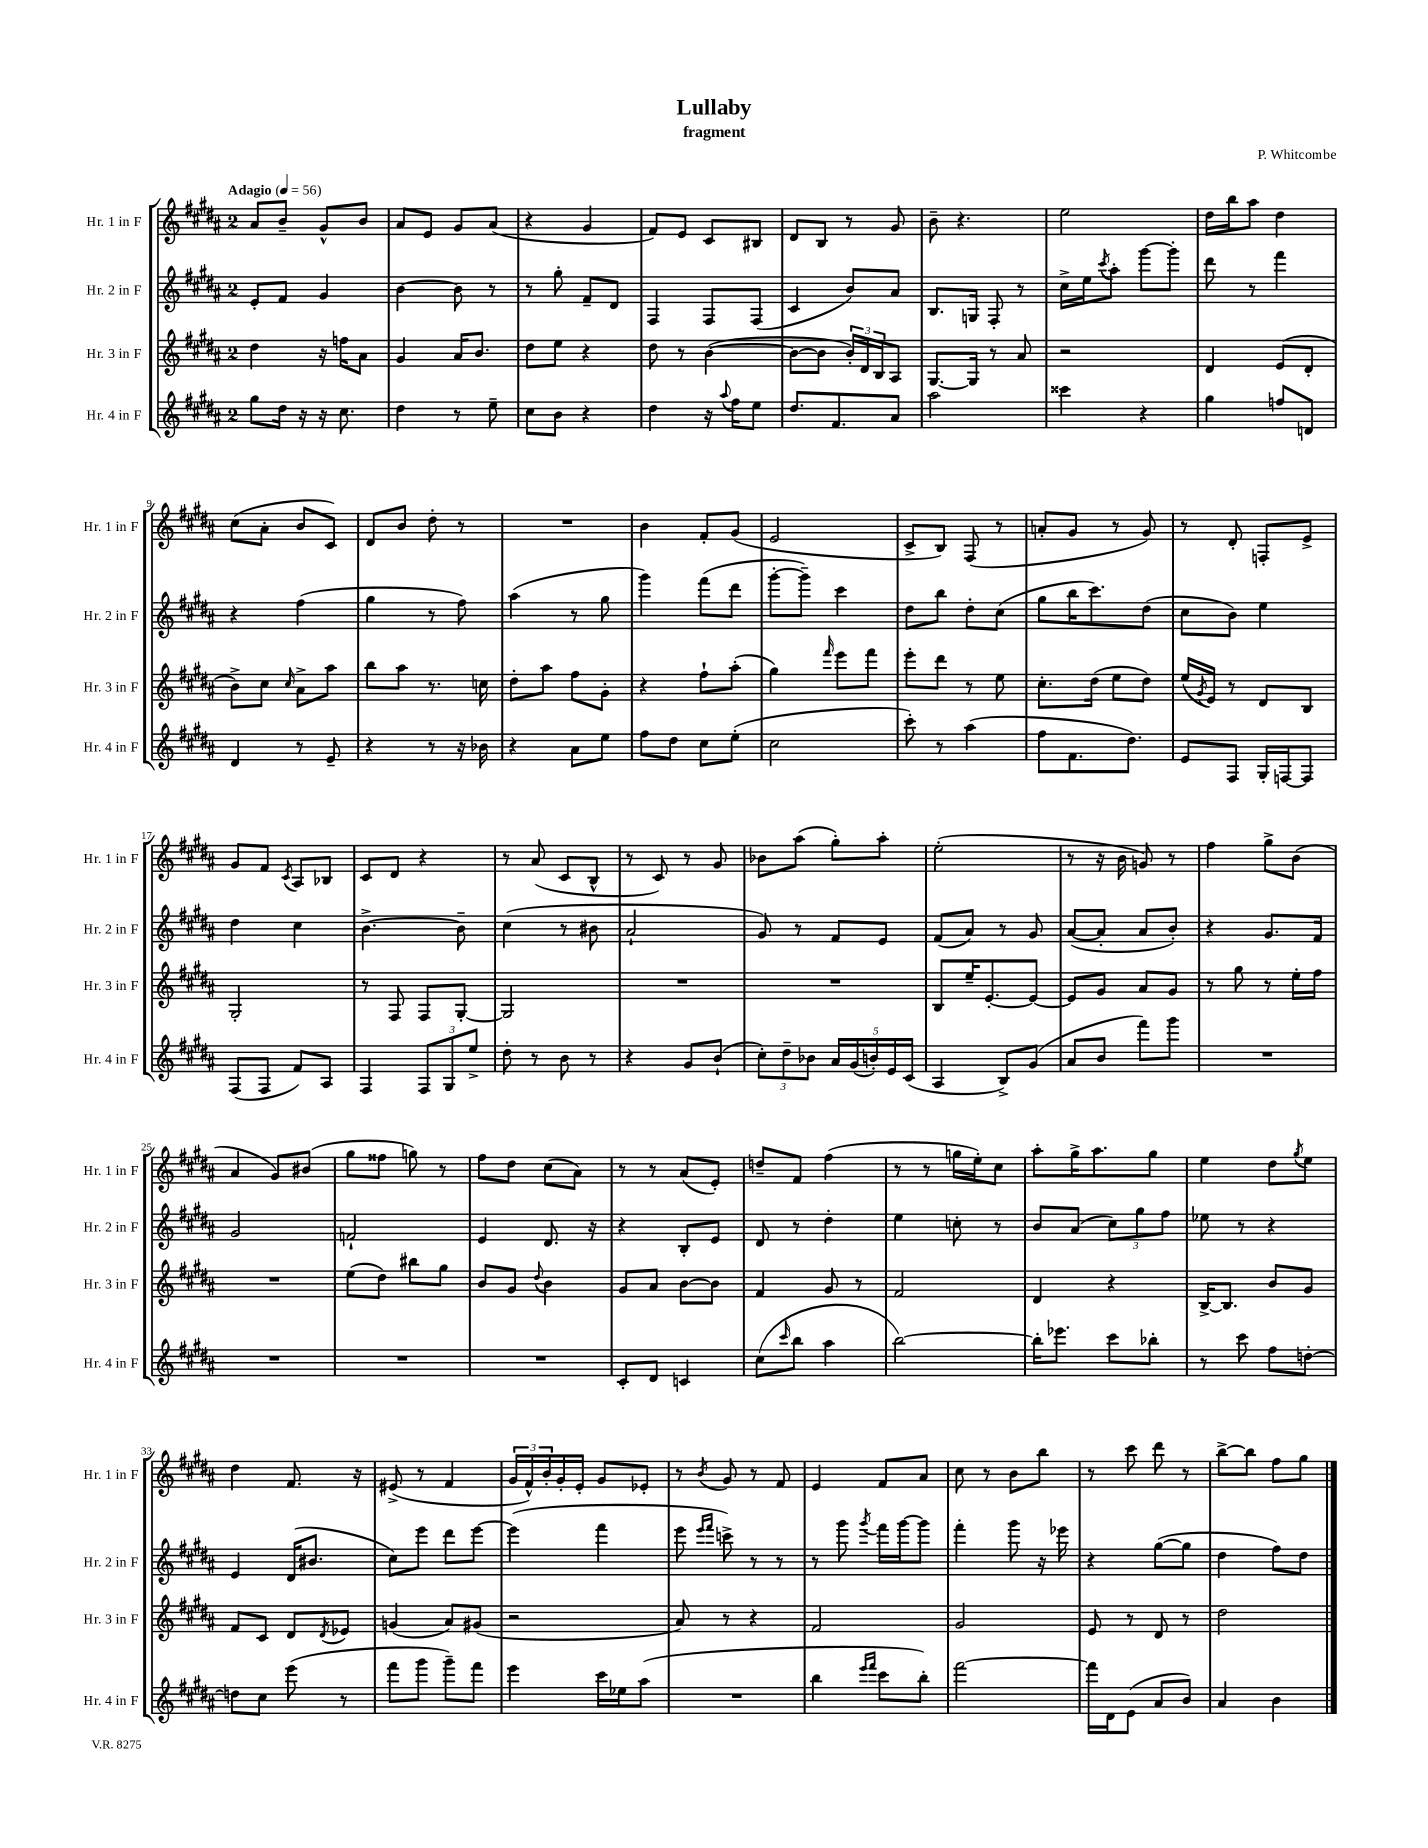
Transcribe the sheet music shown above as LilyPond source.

\header { title = "Lullaby" composer = "P. Whitcombe" subtitle = "fragment" }
<<
\new StaffGroup <<
\new Staff = "s0" \with { instrumentName = "Hr. 1 in F" shortInstrumentName = "Hr. 1 in F" } {
    \clef treble \key b \major \once \override Staff.TimeSignature.style = #'single-digit \time 2/4 \tempo "Adagio" 4 = 56
    ais'8 b'8-- gis'8-^ b'8 |
    ais'8 e'8 gis'8 ais'8( |
    r4 gis'4 |
    fis'8) e'8 cis'8 bis8 |
    dis'8 b8 r8 gis'8 |
    b'8-- r4. |
    e''2 |
    dis''16 b''16 ais''8 dis''4 |
    cis''8( ais'8-. b'8 cis'8) |
    dis'8 b'8 dis''8-. r8 |
    R2 |
    b'4 fis'8-. gis'8( |
    e'2 |
    cis'8-> b8) fis8( r8 |
    a'8-. gis'8 r8 gis'8) |
    r8 dis'8-. f8-. e'8-> |
    gis'8 fis'8 \acciaccatura { cis'8 } ais8 bes8 |
    cis'8 dis'8 r4 |
    r8 ais'8( cis'8 b8-^ |
    r8 cis'8) r8 gis'8 |
    bes'8 ais''8( gis''8-.) ais''8-. |
    e''2-.( |
    r8 r16 b'16 g'8) r8 |
    fis''4 gis''8-> b'8( |
    ais'4 gis'8) bis'8( |
    gis''8 fisis''8 g''8) r8 |
    fis''8 dis''8 cis''8( ais'8) |
    r8 r8 ais'8( e'8-.) |
    d''8-- fis'8 fis''4( |
    r8 r8 g''16 e''16-.) cis''8 |
    ais''8-. gis''16-> ais''8. gis''8 |
    e''4 dis''8 \acciaccatura { gis''8 } e''8 |
    dis''4 fis'8. r16 |
    eis'8->( r8 fis'4 |
    \tuplet 3/2 { gis'16 fis'16-^) b'16-. } gis'16-. e'16-. gis'8 ees'8-. |
    r8 \acciaccatura { b'8 } gis'8 r8 fis'8 |
    e'4 fis'8 ais'8 |
    cis''8 r8 b'8 b''8 |
    r8 cis'''8 dis'''8 r8 |
    b''8~-> b''8 fis''8 gis''8 \bar "|." |
}
\new Staff = "s1" \with { instrumentName = "Hr. 2 in F" shortInstrumentName = "Hr. 2 in F" } {
    \clef treble \key b \major \once \override Staff.TimeSignature.style = #'single-digit \time 2/4
    e'8-. fis'8 gis'4 |
    b'4~ b'8 r8 |
    r8 gis''8-. fis'8-- dis'8 |
    fis4 fis8 fis8( |
    cis'4 b'8) ais'8 |
    b8. g16 fis8-. r8 |
    cis''16-> e''16 \acciaccatura { cis'''8 } ais''8-. gis'''8~ gis'''8-. |
    dis'''8 r8 fis'''4 |
    r4 fis''4( |
    gis''4 r8 fis''8) |
    ais''4( r8 gis''8 |
    gis'''4) fis'''8( dis'''8 |
    gis'''8~-. gis'''8--) cis'''4 |
    dis''8 b''8 dis''8-. cis''8( |
    gis''8 b''16 cis'''8.) dis''8( |
    cis''8 b'8) e''4 |
    dis''4 cis''4 |
    b'4.~-> b'8-- |
    cis''4( r8 bis'8 |
    ais'2-! |
    gis'8) r8 fis'8 e'8 |
    fis'8( ais'8) r8 gis'8 |
    ais'8~( ais'8-. ais'8 b'8-.) |
    r4 gis'8. fis'16 |
    gis'2 |
    f'2-! |
    e'4 dis'8. r16 |
    r4 b8-. e'8 |
    dis'8 r8 dis''4-. |
    e''4 c''8-. r8 |
    b'8 ais'8( \tuplet 3/2 { cis''8) gis''8 fis''8 } |
    ees''8 r8 r4 |
    e'4 dis'16( bis'8. |
    cis''8) e'''8 dis'''8 e'''8~ |
    e'''4( fis'''4 |
    e'''8 \grace { e'''16 fis'''16 } c'''8->) r8 r8 |
    r8 gis'''8 \acciaccatura { gis'''8 } fis'''16 gis'''16~ gis'''8 |
    fis'''4-. gis'''8 r16 ees'''16 |
    r4 gis''8~( gis''8 |
    dis''4 fis''8) dis''8 \bar "|." |
}
\new Staff = "s2" \with { instrumentName = "Hr. 3 in F" shortInstrumentName = "Hr. 3 in F" } {
    \clef treble \key b \major \once \override Staff.TimeSignature.style = #'single-digit \time 2/4
    dis''4 r16 f''16 ais'8 |
    gis'4 ais'16 b'8. |
    dis''8 e''8 r4 |
    dis''8 r8 b'4~( |
    b'8~ b'8 \tuplet 3/2 { b'16-.) dis'16 b16 } ais8 |
    gis8.~ gis16 r8 ais'8 |
    r2 |
    dis'4 e'8( dis'8-. |
    b'8->) cis''8 \grace { cis''16 } ais'8-> ais''8 |
    b''8 ais''8 r8. c''16 |
    dis''8-. ais''8 fis''8 gis'8-. |
    r4 fis''8-! ais''8-.( |
    gis''4) \grace { fis'''16 } e'''8 fis'''8 |
    e'''8-. dis'''8 r8 e''8 |
    cis''8.-. dis''16( e''8 dis''8) |
    e''16( \acciaccatura { gis'8 } e'16) r8 dis'8 b8 |
    gis2-. |
    r8 fis8 fis8 gis8~-. |
    gis2 |
    R2 |
    R2 |
    b8 e''16-- e'8.~-. e'8~ |
    e'8 gis'8 ais'8 gis'8 |
    r8 gis''8 r8 e''16-. fis''16 |
    R2 |
    e''8( dis''8) bis''8 gis''8 |
    b'8 gis'8 \appoggiatura { dis''8 } b'4 |
    gis'8 ais'8 b'8~ b'8 |
    fis'4 gis'8 r8 |
    fis'2 |
    dis'4 r4 |
    b16~-> b8. b'8 gis'8 |
    fis'8 cis'8 dis'8 \acciaccatura { dis'8 } ees'8 |
    g'4( ais'8) gis'8( |
    r2 |
    ais'8) r8 r4 |
    fis'2 |
    gis'2 |
    e'8 r8 dis'8 r8 |
    dis''2 \bar "|." |
}
\new Staff = "s3" \with { instrumentName = "Hr. 4 in F" shortInstrumentName = "Hr. 4 in F" } {
    \clef treble \key b \major \once \override Staff.TimeSignature.style = #'single-digit \time 2/4
    gis''8 dis''16 r16 r16 cis''8. |
    dis''4 r8 e''8-- |
    cis''8 b'8 r4 |
    dis''4 r16 \appoggiatura { ais''8 } fis''16 e''8 |
    dis''8. fis'8. ais'8 |
    ais''2 |
    cisis'''4 r4 |
    gis''4 f''8 d'8 |
    dis'4 r8 e'8-- |
    r4 r8 r16 bes'16 |
    r4 ais'8 e''8 |
    fis''8 dis''8 cis''8 e''8-.( |
    cis''2 |
    cis'''8-.) r8 ais''4( |
    fis''8 fis'8. dis''8.) |
    e'8 fis8 gis16-. f16~ f8 |
    fis8( fis8 fis'8) ais8 |
    fis4 \tuplet 3/2 { fis8 gis8 e''8-> } |
    dis''8-. r8 b'8 r8 |
    r4 gis'8 b'8-!( |
    \tuplet 3/2 { cis''8-.) dis''8-- bes'8 } \tuplet 5/4 { ais'16 gis'16( b'16-.) e'16 cis'16( } |
    ais4 b8->) gis'8( |
    ais'8 b'8 fis'''8) gis'''8 |
    R2 |
    R2 |
    R2 |
    R2 |
    cis'8-. dis'8 c'4 |
    cis''8( \grace { cis'''16 } b''8 ais''4 |
    b''2~) |
    b''16-. ees'''8. cis'''8 bes''8-. |
    r8 cis'''8 fis''8 d''8~-. |
    d''8 cis''8 e'''8( r8 |
    fis'''8 gis'''8 gis'''8--) fis'''8 |
    e'''4 cis'''16 ees''16 ais''8( |
    R2 |
    b''4 \grace { e'''16 fis'''16 } cis'''8 b''8-.) |
    fis'''2~ |
    fis'''16 dis'16 e'8( ais'8 b'8) |
    ais'4 b'4 \bar "|." |
}
>>
>>
